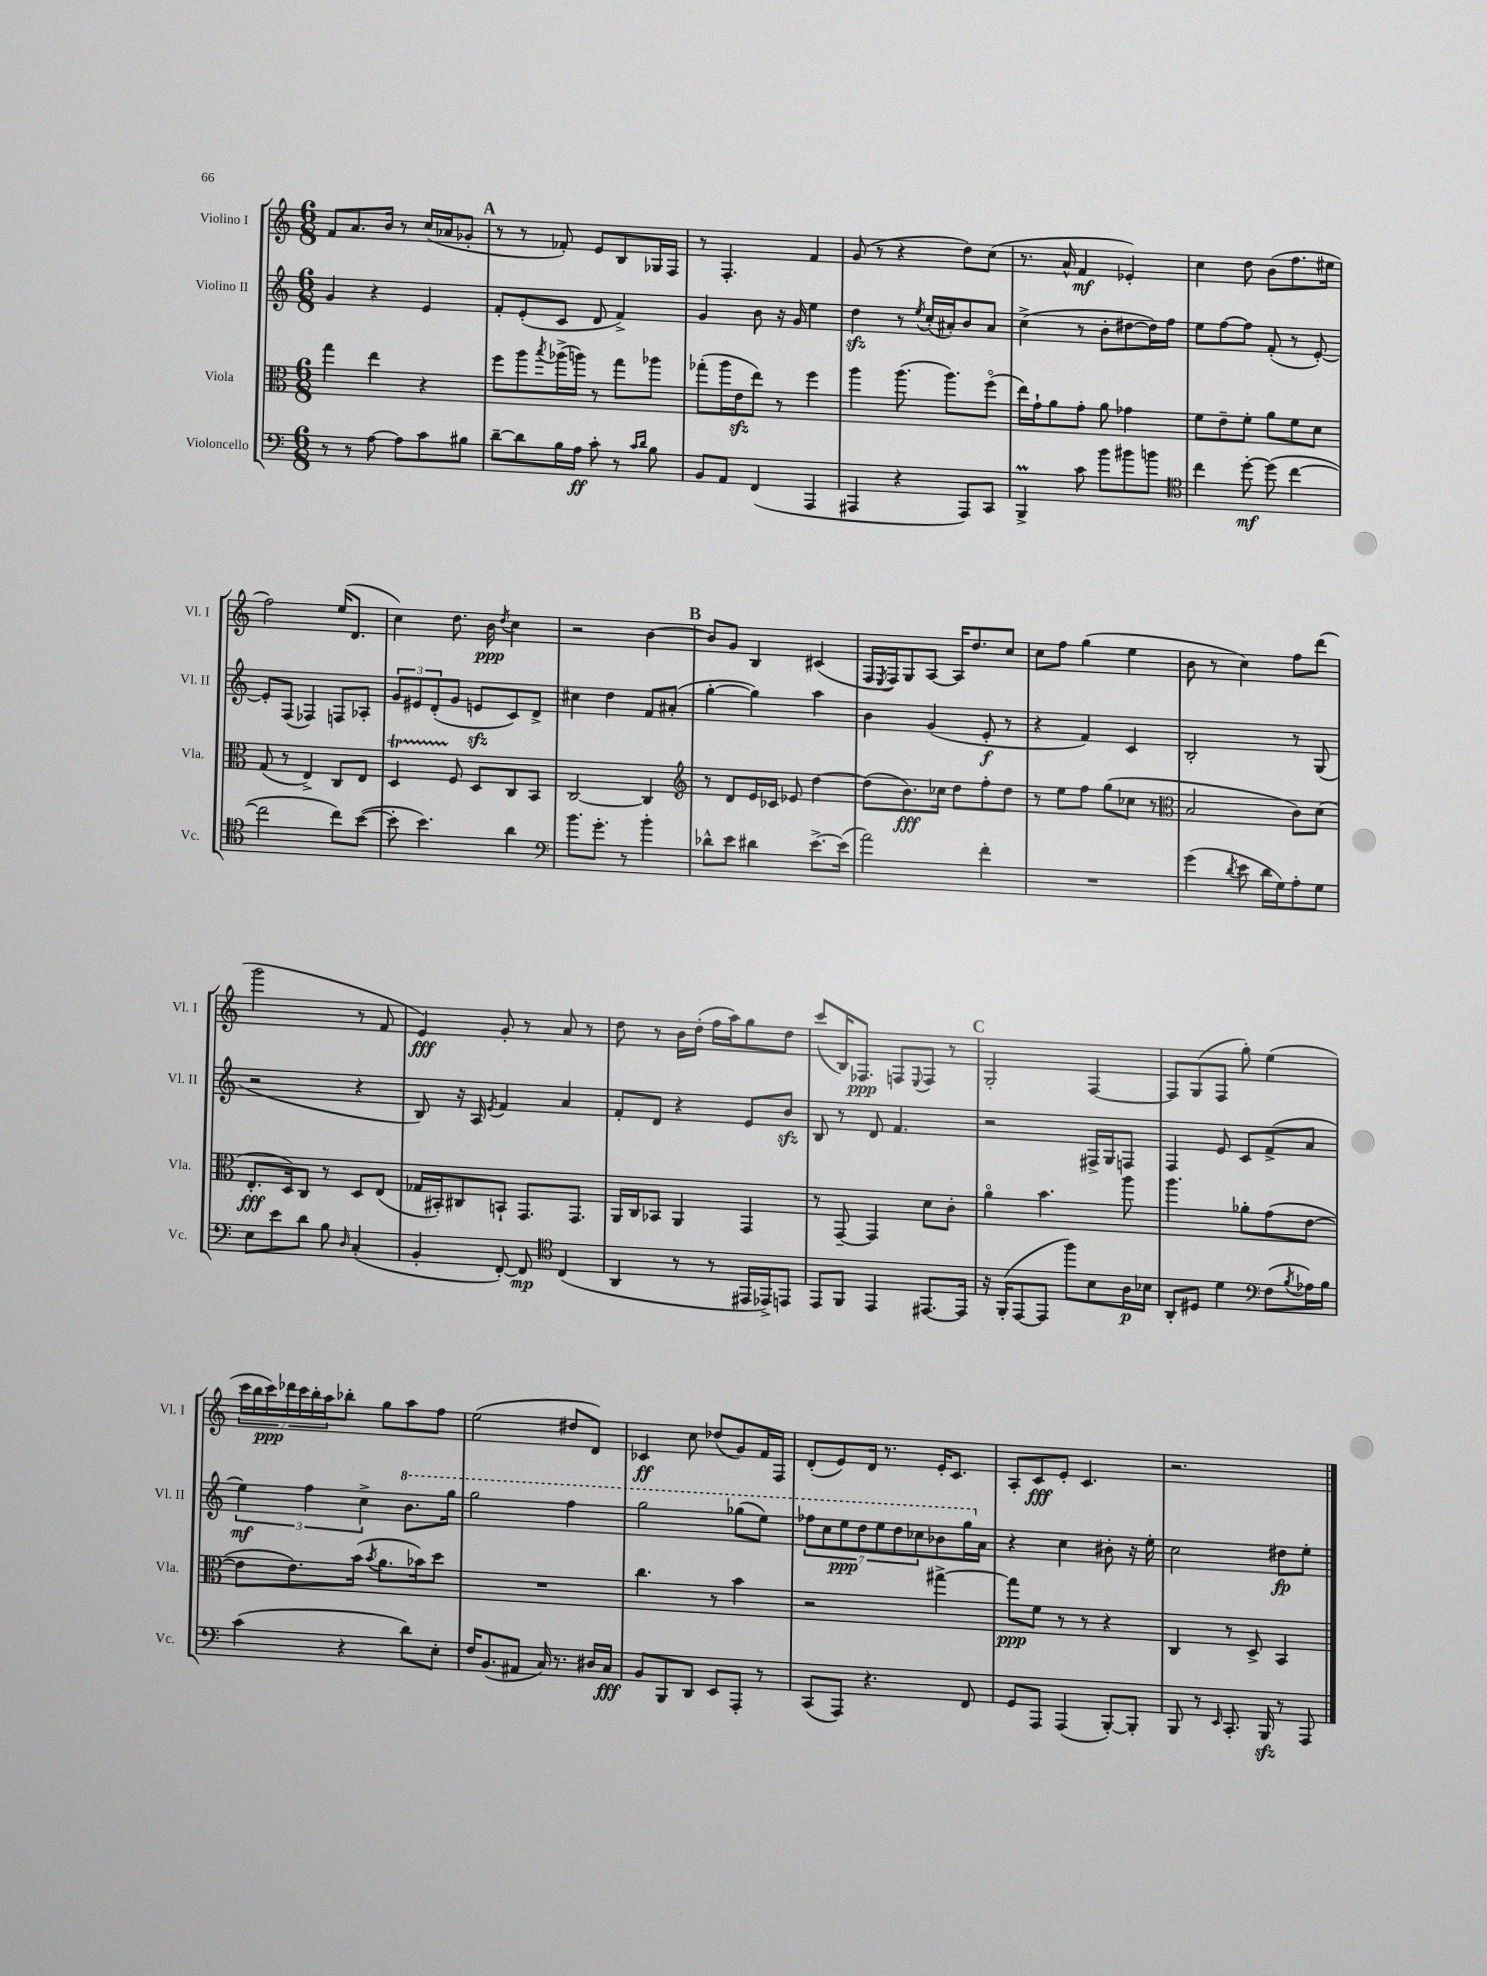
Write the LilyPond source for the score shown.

<<
\new StaffGroup <<
\new Staff = "s0" \with { instrumentName = "Violino I" shortInstrumentName = "Vl. I" } {
    \clef treble \key c \major \numericTimeSignature \time 6/8
    f'8 a'8. b'16 r8 c''16( aes'16 ges'8-. |
    \mark \markup { \bold "A" } r8 r8 fes'8-.) e'8 b8 ges16 f16 |
    r8 f4.-. f'4 |
    g'8( r8 r4 d''8) c''8( |
    r8. a'16-^ f'4\mf ees'4-.) |
    c''4 d''8 b'8( f''8. eis''16 |
    f''2) e''16( d'8. |
    c''4) d''8. b'16\ppp \acciaccatura { d''8 } c''4 |
    r2 b'4~ |
    \mark \markup { \bold "B" } b'8 g'8 b4 cis'4( |
    f16 \acciaccatura { e8 } f16) g8 a8~ a16 d''8. c''8 |
    c''8 f''8 g''4( e''4 |
    b'8 r8 c''4) f''8 d'''8( |
    g'''2 r8 f'8 |
    e'4\fff) g'8-. r8 a'8 r8 |
    d''8 r8 b'16 d''16-.( f''16 a''16) g''8 d''8 |
    c'''8( b16) fes8.\ppp f8 \appoggiatura { e8 } f8 r8 |
    \mark \markup { \bold "C" } g2-. f4~ |
    f8 g8( f8 g''8-.) e''4( |
    \tuplet 7/4 { c'''16 b''16 c'''16\ppp) des'''16 c'''16 b''16-. a''16 } bes''8-. g''8 a''8 f''8 |
    e''2( dis''8 d'8) |
    ces'4\ff c''8 des''8( g'8) f'16 f16 |
    d'8-.( e'8) d'16 r8. e'16-. c'8. |
    a8-. c'8\fff e'8-. c'4. |
    r2. \bar "|." |
}
\new Staff = "s1" \with { instrumentName = "Violino II" shortInstrumentName = "Vl. II" } {
    \clef treble \key c \major \numericTimeSignature \time 6/8
    g'4 r4 e'4 |
    \mark \markup { \bold "A" } f'8-. e'8-.( c'8 d'8 f'4->) |
    g'4 b'8 r16 g'16 e''4 |
    d''4\sfz r8 \acciaccatura { e''8 } c''16-.( ais'16-.) b'8 ais'8 |
    c''4->( r8 b'8-. dis''8~ dis''16) f''16 |
    e''8 f''8~ f''8 f'8-.( r8 e'8~-.) |
    e'8-. f8( fes4) f8 aes8-. |
    \tuplet 3/2 { g'8 eis'8 d'8-.( } g'8 e'8\sfz c'8) d'8-> |
    cis''4 d''4 f'8 ais'8-.( |
    \mark \markup { \bold "B" } g''4~-. g''4) a''4 |
    b'4 g'4( e'8-.\f r8 |
    r4 f'4) c'4 |
    b2-. r8 g8( |
    r2 r4 |
    b8) r16 a16 \acciaccatura { e'8 } f'4 a'4 |
    f'8-. d'8 r4 e'8 b'8\sfz |
    b8 r8 d'8 f'4. |
    \mark \markup { \bold "C" } r2 fis16-> g16 f8 |
    f4 e'8 c'8 f'8->( a'8 |
    \tuplet 3/2 { e''4\mf) f''4 c''4-> } \ottava #1 b''8. g'''16 |
    g'''2 f'''4 |
    g'''2 ges'''8( e'''8) |
    \tuplet 7/4 { fes'''8 c'''8 e'''8\ppp d'''8 e'''8 d'''8 ces'''8 } bes''8 g'''16 \ottava #0 a'16 |
    r4 c''4 bis'8-. r16 e''16-. |
    c''2 dis''8\fp e''8-. \bar "|." |
}
\new Staff = "s2" \with { instrumentName = "Viola" shortInstrumentName = "Vla." } {
    \clef alto \key c \major \numericTimeSignature \time 6/8
    g''4 e''4 r4 |
    \mark \markup { \bold "A" } f''8 a''8 \acciaccatura { b''8 } aes''16->( a''16) r8 g''8 aes''8 |
    ges''8-.( a''16 e'16\sfz e''8) r8 f''4 |
    a''4 a''8.( a''8.) f''8\flageolet( |
    e''16) g'16-! a'8 g'8-. a'8 ges'4 |
    f'8 e'8-- f'8-. a'8 f'8 d'8 |
    g8( r8 e4->) c8 e8 |
    d4\startTrillSpan f8\stopTrillSpan d8 c8 b,8 |
    c2~ c4 |
    \mark \markup { \bold "B" } \clef treble r8 d'8 e'16 ces'16 ees'8 d''4~ |
    d''8( b'8.\fff) ces''16 d''8 f''8-. d''8 |
    r8 e''8 f''8 g''8( ces''8 r8 |
    \clef alto b2 c'8) d'8( |
    e8.-.\fff d16) c8 r8 d8 e8( |
    ges16 bis,16-.) cis8 b,8-! g,8. g,8. |
    a,16 c16 bes,8 a,4 g,4 |
    r8 g,8~-- g,4 d'8 c'8-. |
    \mark \markup { \bold "C" } a'4\flageolet b'4. a''8 |
    a''4. aes'8-. g'8( e'8~ |
    e'8 e'8.) b'16( \acciaccatura { b'8 } a'8. bes'16) d''8 |
    R2. |
    c''4. r8 b'4 |
    r2 gis''4~-> |
    gis''8\ppp f'8 r8 r8 r4 |
    c4 r8 d8-> b,4 \bar "|." |
}
\new Staff = "s3" \with { instrumentName = "Violoncello" shortInstrumentName = "Vc." } {
    \clef bass \key c \major \numericTimeSignature \time 6/8
    r8 r8 a8~ a8 c'8 bis8 |
    \mark \markup { \bold "A" } d'8~-- d'8 b16 a16\ff c'8-. r8 \grace { c'16 d'16 } b8 |
    b,8 a,8 f,4( a,,4 |
    ais,,4 r4 ais,,8) c,8 |
    b,,4->\prall c'8 b'8 bis'8 b'8 |
    \clef tenor c''4 d''8~-.\mf d''8( c''4~ |
    c''2 c''8) b'8~( |
    b'8-. b'4.) a'4 |
    \clef bass b'8. g'8.-. r8 b'4-. |
    \mark \markup { \bold "B" } des'8-^ e'8 dis'4 e'8.~-> e'16( |
    a'2) f'4-. |
    R2. |
    g'4( \acciaccatura { d'8 } e'8 d'16 g16) a8-. g8 |
    e8 e'8 d'8 b8 \grace { d16 } c4-.( |
    b,4-. f,8~-.) f,8\mp \clef tenor c4( |
    a,4 r8 r8 eis,16 ees,16->) e,8 |
    e,8 f,8 e,4 eis,8.~ eis,16 |
    \mark \markup { \bold "C" } r16 f,16-.( e,8~ e,8 f''8) b8 a16\p bes16 |
    a,8-. dis8 d'4 \clef bass f8( \acciaccatura { b8 } aes16) b16 |
    c'4( r4 d'8) e8-. |
    f16 b,8.( ais,8 c16) r8. dis16 c16\fff |
    b,8 b,,8 d,8 e,8 a,,8-. r8 |
    c,8( a,,8) r4. f,8 |
    g,8 a,,8 a,,4( b,,8~-.) b,,8-. |
    b,,8 r8 \grace { e,16 } c,8.-. b,,16\sfz r8 a,,8 \bar "|." |
}
>>
>>
\layout { \context { \Score \remove "Bar_number_engraver" } }
